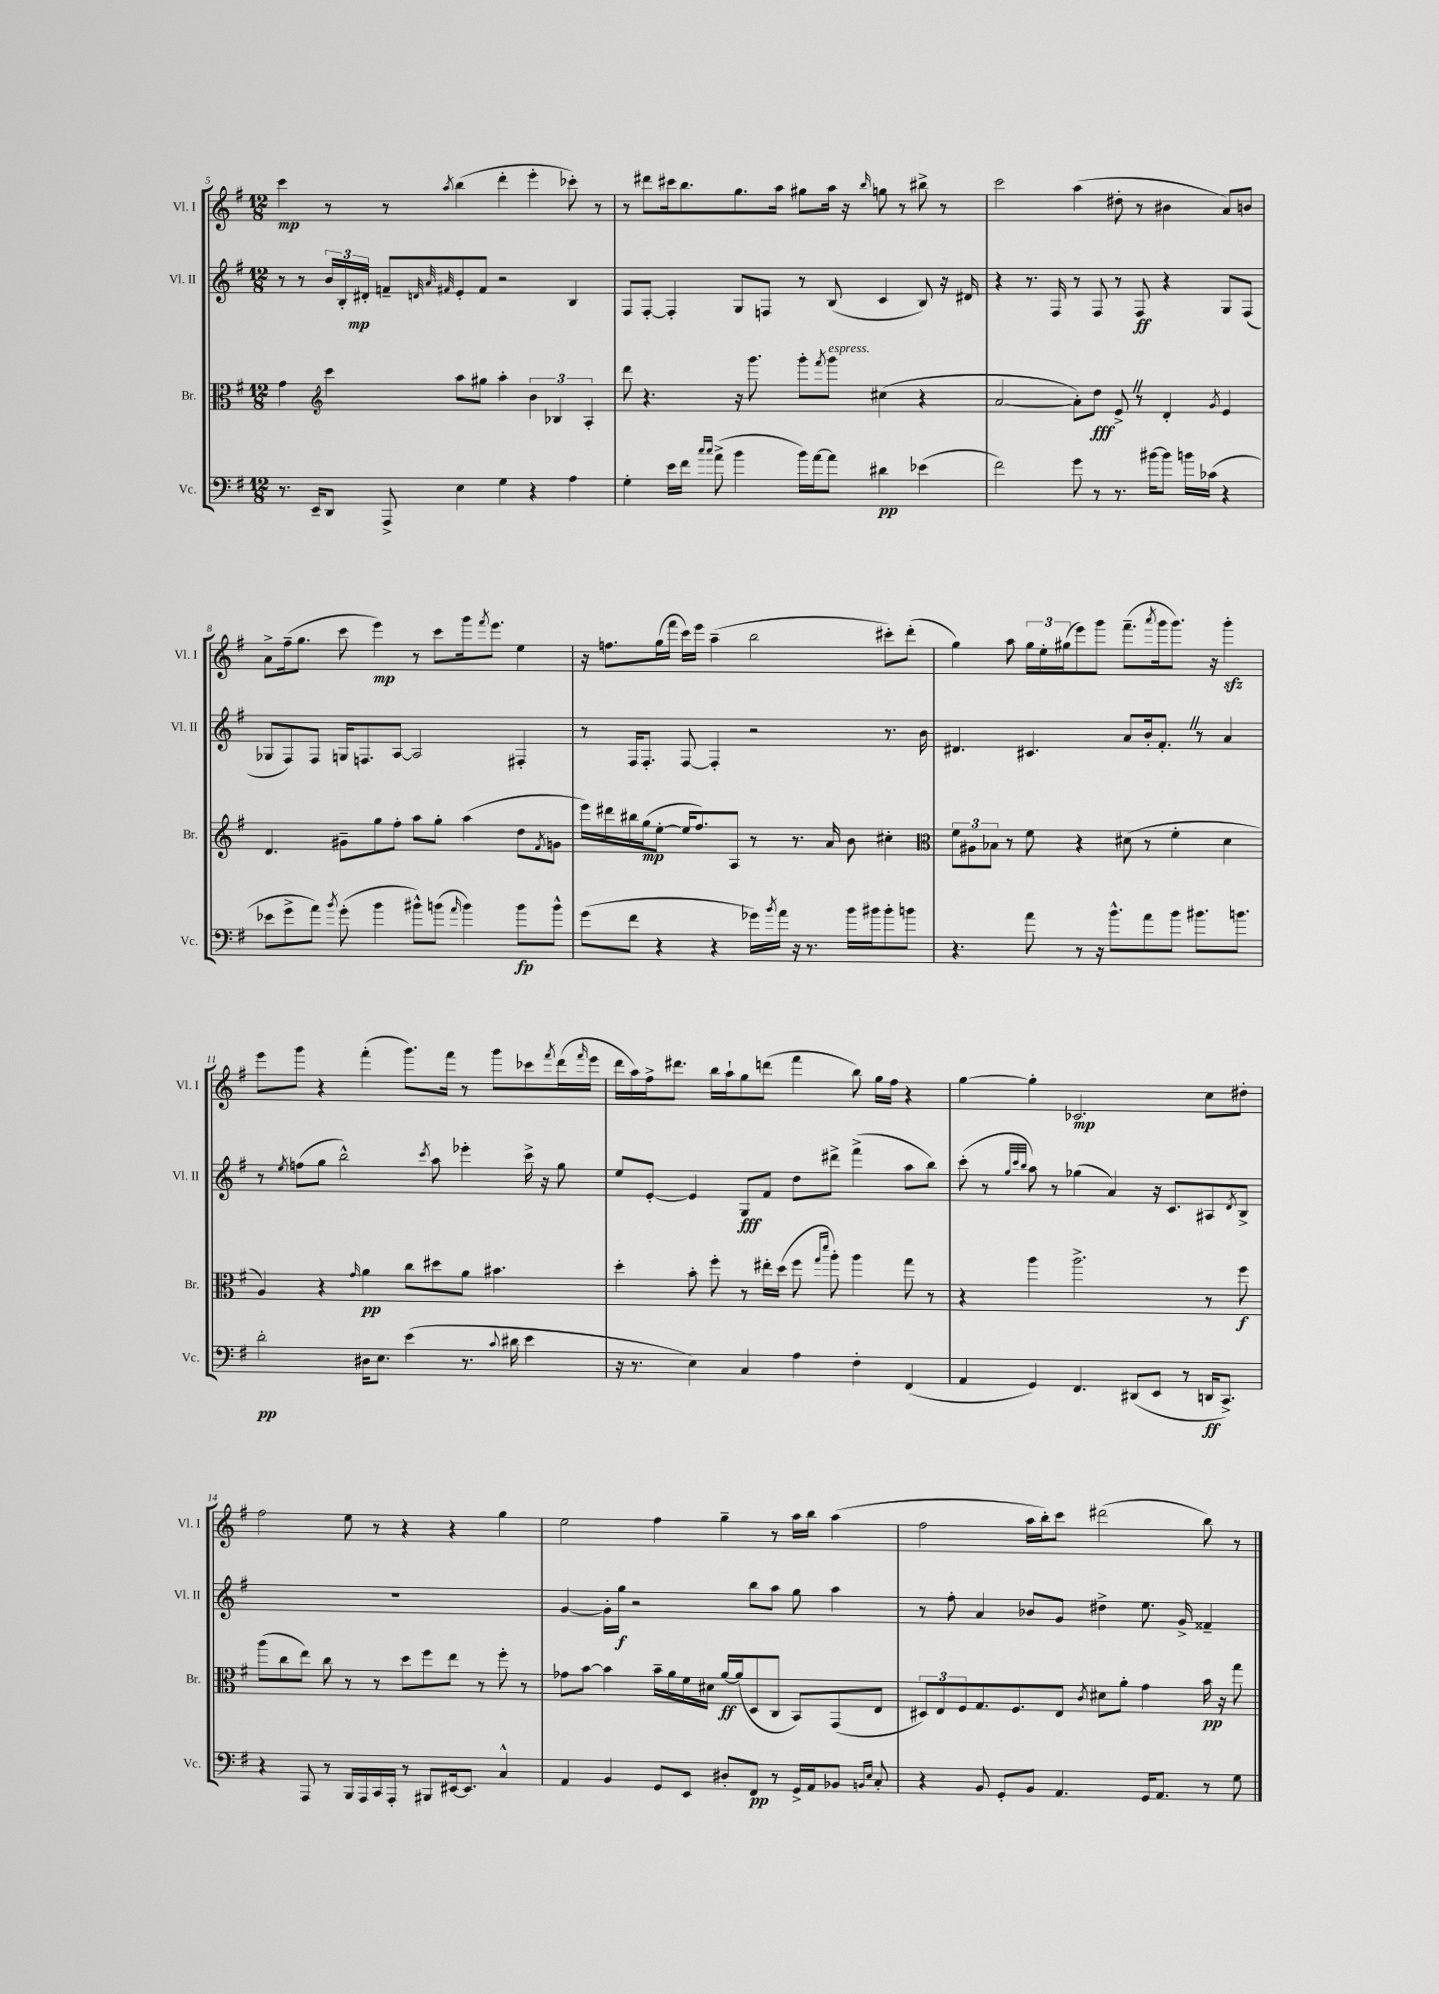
<<
\new StaffGroup <<
\new Staff = "s0" \with { instrumentName = "Vl. I" shortInstrumentName = "Vl. I" } {
    \clef treble \key g \major \numericTimeSignature \time 12/8
    c'''4\mp r8 r8 \acciaccatura { a''8 } b''4( d'''4-. e'''4-. ces'''8-.) r8 |
    r8 dis'''8 cis'''16 b''8. g''8. a''16 gis''8 a''16 r16 \grace { b''16 } g''8 r8 bis''8-> r8 |
    c'''2 a''4( dis''8-. r8 bis'4 a'8) b'8 |
    a'8-> fis''16--( g''8. c'''8 e'''4\mp) r8 c'''8 g'''16 \acciaccatura { fis'''8 } e'''8. e''4 |
    r16 f''8. g''16( fis'''16 c'''16) e'''16 a''4--( b''2 cis'''8-.) d'''8-.( |
    g''4) a''8 \tuplet 3/2 { g''16 e''16-. gis''16( } e'''8) g'''8 fis'''8.--( \acciaccatura { a'''8 } g'''16 g'''8.) r16 g'''4-.\sfz |
    e'''8 g'''8 r4 fis'''4-.( g'''8.) fis'''16 r8 g'''8 ces'''8 \acciaccatura { fis'''8 } d'''16( \grace { fis'''16 } e'''16 |
    d'''16 a''16) fis''16-> dis'''8. b''16 a''16-! g''8 d'''8( fis'''4 b''8) g''16 fis''16 r4 |
    g''4~ g''4-. ces'2.\mp c''8 dis''8-. |
    fis''2 e''8 r8 r4 r4 g''4 |
    e''2 fis''4 g''4-- r8 a''16 b''16 a''4( |
    fis''2 a''16 b''16-.) c'''8 dis'''2( b''8) r8 \bar "|." |
}
\new Staff = "s1" \with { instrumentName = "Vl. II" shortInstrumentName = "Vl. II" } {
    \clef treble \key g \major \numericTimeSignature \time 12/8
    r8 r8 \tuplet 3/2 { b'16 b16-. dis'16-.\mp } f'8-- \grace { d'32 a'32 fis'32 } e'8-. fis'8 r2 b4 |
    fis8 fis8~-. fis4-. g8 f8 r8 b8( c'4 b8) r16 dis'16 |
    r4 r8. fis16 r8 fis8 r8 fis8\ff r4 g8 fis8( |
    ges8 fis8) fis8 g16 f8. a8~ a2 fis4-. |
    r8 fis16 fis8.-. fis8~ fis4-. r2 r8. b'16 |
    dis'4. cis'4. a'8 b'16-. fis'8.-. \once \override BreathingSign.text = \markup { \musicglyph "scripts.caesura.straight" } \breathe r8 a'4 |
    r8 \acciaccatura { e''8 } f''8( g''8 b''2-^) \acciaccatura { c'''8 } a''8 ees'''4-. c'''16-> r16 g''8 |
    e''8 e'8~-. e'4 g8\fff fis'8 d''8 dis'''8-> fis'''4->( a''8 b''8) |
    c'''8-.( r8 \grace { g''32 c'''32 b''32 } a''8) r8 ges''4( a'4) r16 c'8. ais8 \acciaccatura { d'8 } b8-> |
    R1. |
    g'4~ g'16-. g''16\f r2 b''8 a''8 g''8 a''4 |
    r8 fis''8-. a'4 bes'8 g'8 dis''4-> e''8. g'16-> fisis'4-- \bar "|." |
}
\new Staff = "s2" \with { instrumentName = "Br." shortInstrumentName = "Br." } {
    \clef alto \key g \major \numericTimeSignature \time 12/8
    g'4 \clef treble c'''4 a''8 gis''8 a''4-. \tuplet 3/2 { b'4 bes4 a4-. } |
    d'''8 r4. r16 g'''8. g'''8-. \acciaccatura { fis'''8 } g'''8^\markup { \italic "espress." } cis''4( r4 |
    a'2~ a'8-.) d''8\fff e'8-> \once \override BreathingSign.text = \markup { \musicglyph "scripts.caesura.straight" } \breathe r8 d'4-. \acciaccatura { g'8 } e'4 |
    d'4. gis'8-- g''8 fis''8-. a''8 g''8-. a''4( d''8 \acciaccatura { fis'8 } g'8 |
    e'''16) dis'''16 bis''16 g''16\mp( e''8~-. e''16 fis''8.) a8 r8 r8. a'16 b'8 cis''4-. |
    \clef alto \tuplet 3/2 { fis'8 ais8 bes8 } r8 fis'8 r4 dis'8( r8 fis'4-. dis'4 |
    a4) r4 \grace { g'16 } a'4\pp c''8 dis''8 a'8 bis'4. |
    d''4-. b'8-. fis''8-. r8 eis''16-. d''16( fis''8 \grace { g''16 d'''16 } a''8-.) a''4 g''8 r8 |
    r4 a''4 a''2.-> r8 fis''8\f |
    a''8( c''8 e''8) c''8 r8 r8 d''8 fis''8 e''8 r8 fis''8-. r8 |
    ges'8 b'8~ b'4 b'16-- a'16 fis'16 dis'16 a'16~\ff a'16( d8 c8 b,8) g,8( e8 |
    \tuplet 3/2 { dis8) e8 fis8 } g8. fis8. e8 \acciaccatura { c'8 } dis'8 a'8-. g'4 b'16\pp r16 g''8 \bar "|." |
}
\new Staff = "s3" \with { instrumentName = "Vc." shortInstrumentName = "Vc." } {
    \clef bass \key g \major \numericTimeSignature \time 12/8
    r8. e,16-- d,8 a,,8-> e4 g4 r4 a4 |
    g4-. e'16 fis'16 \grace { c''16 c''16 } a'8->( b'4 b'16) a'16~ a'8 dis'4\pp ees'4( |
    fis'2) g'8 r8 r8. bis'16~ bis'8 b'16 ces'16( r4 |
    ees'8 g'8-> a'8) \acciaccatura { b'8 } g'8-.( b'4 bis'8-^) b'8( \grace { a'16 } b'4) b'8\fp b'8-^ |
    g'8( fis'8 r4 r4 ges'16) \acciaccatura { b'8 } a'16 r16 r8. b'16 bis'16 bis'8-. b'8 |
    r4. a'8 r8 r16 b'8.-^ a'8 b'8 bis'8. b'8. |
    d'2-.\pp dis16 e8. e'4( r8. \appoggiatura { c'8 } dis'16 e'4 |
    r16 r8. e4) c4 a4 fis4-. fis,4( |
    a,4 g,4) fis,4. dis,8( e,8 r8 d,16\ff c,8.->) |
    r4 a,,8 r8 b,,16 a,,16 c,16 a,,16-. r8 bis,,8 eis,16~ eis,8. c4-^ |
    a,4 b,4 g,8 e,8 dis8-. fis,8\pp r8 g,16-> a,16 bes,8 \grace { b,16 e16 } c8-. |
    r4 b,8 g,8-. b,8 a,4. g,16 a,8. r8 g8 \bar "|." |
}
>>
>>
\layout { \context { \Score currentBarNumber = #5 } }
